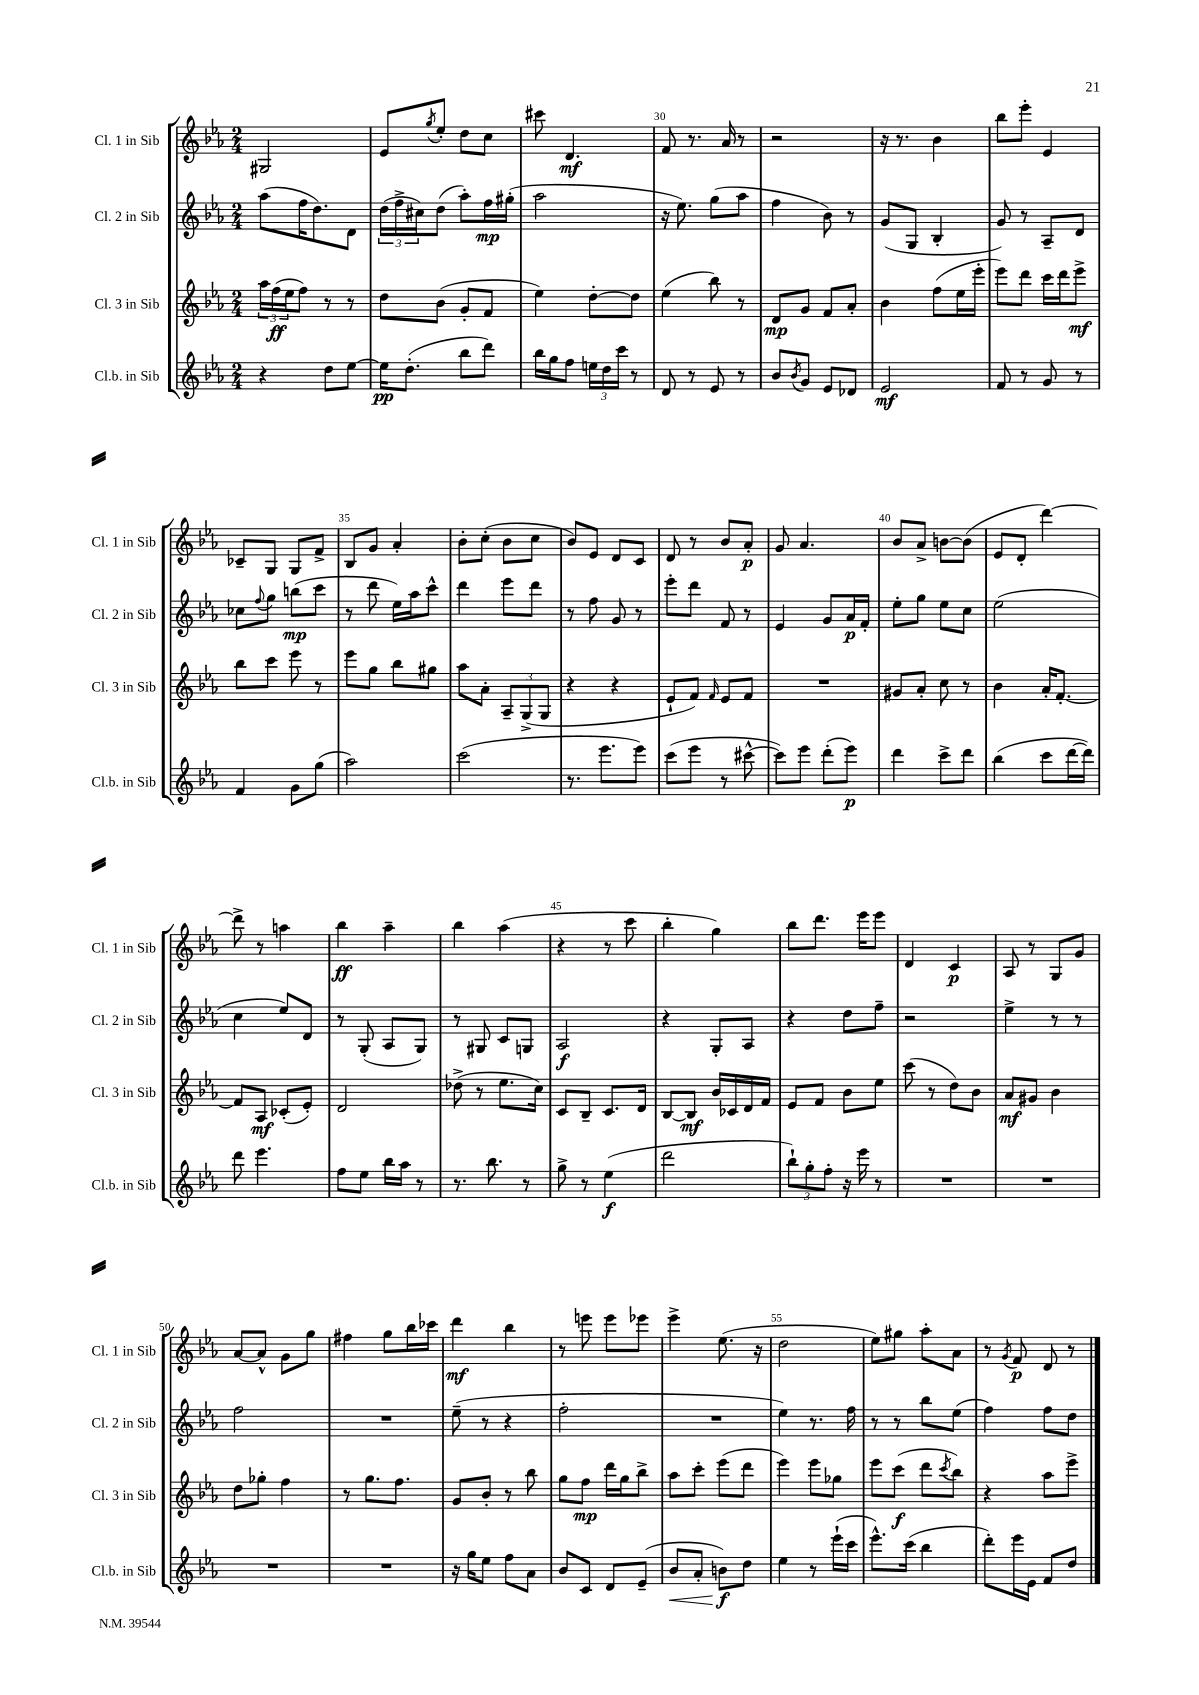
<<
\new StaffGroup <<
\new Staff = "s0" \with { instrumentName = "Cl. 1 in Sib" shortInstrumentName = "Cl. 1 in Sib" } {
    \clef treble \key ees \major \numericTimeSignature \time 2/4
    gis2 |
    ees'8 \acciaccatura { g''8 } ees''8-. d''8 c''8 |
    cis'''8 d'4.\mf |
    f'8 r8. aes'16 r8 |
    r2 |
    r16 r8. bes'4 |
    bes''8 ees'''8-. ees'4 |
    ces'8-- g8 g8 f'8-> |
    bes8 g'8 aes'4-. |
    bes'8-. c''8-.( bes'8 c''8 |
    bes'8) ees'8 d'8 c'8 |
    d'8 r8 bes'8 aes'8-.\p |
    g'8 aes'4. |
    bes'8 aes'8-> b'8~ b'8( |
    ees'8 d'8-. d'''4~) |
    d'''8-> r8 a''4 |
    bes''4\ff aes''4-- |
    bes''4 aes''4( |
    r4 r8 c'''8 |
    bes''4-. g''4) |
    bes''8 d'''8. ees'''16 ees'''8 |
    d'4 c'4\p |
    aes8 r8 g8 g'8 |
    aes'8~ aes'8-^ g'8 g''8 |
    fis''4 g''8 bes''16 ces'''16 |
    d'''4\mf bes''4 |
    r8 e'''8 e'''8 ees'''8 |
    ees'''4-> ees''8.( r16 |
    d''2 |
    ees''8) gis''8 aes''8-. aes'8 |
    r8 \acciaccatura { g'8 } f'8\p d'8 r8 \bar "|." |
}
\new Staff = "s1" \with { instrumentName = "Cl. 2 in Sib" shortInstrumentName = "Cl. 2 in Sib" } {
    \clef treble \key ees \major \numericTimeSignature \time 2/4
    aes''8( f''16 d''8.) d'8 |
    \tuplet 3/2 { d''16( f''16-> cis''16) } d''8( aes''8-.) f''16\mp gis''16-.( |
    aes''2 |
    r16 ees''8.) g''8( aes''8 |
    f''4 bes'8) r8 |
    g'8( g8 bes4-. |
    g'8) r8 aes8-- d'8 |
    ces''8 \appoggiatura { f''8 } g''8 b''8\mp( c'''8 |
    r8 d'''8 ees''16) aes''16 c'''8-^ |
    d'''4 ees'''8 d'''8 |
    r8 f''8 g'8 r8 |
    ees'''8-. d'''8 f'8 r8 |
    ees'4 g'8 aes'16\p f'16-. |
    ees''8-. g''8 ees''8 c''8 |
    ees''2( |
    c''4 ees''8) d'8 |
    r8 g8-.( aes8 g8) |
    r8 gis8 c'8 g8 |
    aes2\f |
    r4 g8-. aes8 |
    r4 d''8 f''8-- |
    r2 |
    ees''4-> r8 r8 |
    f''2 |
    R2 |
    ees''8--( r8 r4 |
    f''2-. |
    R2 |
    ees''4) r8. f''16 |
    r8 r8 bes''8 ees''8( |
    f''4) f''8 d''8 \bar "|." |
}
\new Staff = "s2" \with { instrumentName = "Cl. 3 in Sib" shortInstrumentName = "Cl. 3 in Sib" } {
    \clef treble \key ees \major \numericTimeSignature \time 2/4
    \tuplet 3/2 { aes''16 f''16\ff( ees''16 } f''8) r8 r8 |
    d''8 bes'8( g'8-. f'8 |
    ees''4) d''8~-. d''8 |
    ees''4( bes''8) r8 |
    d'8\mp g'8 f'8 aes'8-. |
    bes'4 f''8( ees''16 ees'''16-. |
    ees'''8) d'''8 c'''16 d'''16 ees'''8->\mf |
    bes''8 c'''8 ees'''8 r8 |
    ees'''8 g''8 bes''8 gis''8 |
    aes''8 aes'8-. \tuplet 3/2 { aes8-- g8->( g8 } |
    r4 r4 |
    ees'8-! f'8) \grace { f'16 } ees'8 f'8 |
    R2 |
    gis'8 aes'8-. c''8 r8 |
    bes'4 aes'16-. f'8.~-. |
    f'8 aes8\mf ces'8-.( ees'8-.) |
    d'2 |
    des''8->( r8 ees''8. c''16) |
    c'8 bes8-- c'8. d'16 |
    bes8~ bes8\mf bes'16 ces'16 d'16 f'16 |
    ees'8 f'8 bes'8 ees''8 |
    c'''8( r8 d''8) bes'8 |
    aes'8\mf gis'8 bes'4 |
    d''8 ges''8-. f''4 |
    r8 g''8. f''8. |
    g'8 bes'8-. r8 bes''8 |
    g''8 f''8\mp d'''16 g''16 bes''8-> |
    aes''8 c'''8-. ees'''8( d'''8 |
    ees'''4) ees'''8 ges''8 |
    ees'''8 c'''8\f( d'''8 \acciaccatura { c'''8 } bes''8) |
    r4 aes''8 ees'''8-> \bar "|." |
}
\new Staff = "s3" \with { instrumentName = "Cl.b. in Sib" shortInstrumentName = "Cl.b. in Sib" } {
    \clef treble \key ees \major \numericTimeSignature \time 2/4
    r4 d''8 ees''8~ |
    ees''16\pp d''8.-.( bes''8 d'''8) |
    bes''16 g''16 f''8 \tuplet 3/2 { e''16 d''16 c'''16 } r8 |
    d'8 r8 ees'8 r8 |
    bes'8 \acciaccatura { bes'8 } g'8 ees'8 des'8 |
    ees'2\mf |
    f'8 r8 g'8 r8 |
    f'4 g'8 g''8( |
    aes''2) |
    c'''2( |
    r8. ees'''8. ees'''8) |
    c'''8( ees'''8 r8 cis'''8~-^ |
    cis'''8) ees'''8 d'''8-.( ees'''8\p) |
    d'''4 c'''8-> d'''8 |
    bes''4( c'''8 d'''16~ d'''16) |
    d'''8 ees'''4. |
    f''8 ees''8 bes''16 aes''16 r8 |
    r8. bes''8. r8 |
    g''8-> r8 ees''4\f( |
    d'''2 |
    \tuplet 3/2 { bes''8-!) g''8-. f''8-. } r16 ees'''16 r8 |
    R2 |
    R2 |
    R2 |
    R2 |
    r16 g''16 ees''8 f''8 aes'8 |
    bes'8 c'8 d'8 ees'8--( |
    bes'8\< aes'8-. b'8\f\!) d''8 |
    ees''4 r8 ees'''16-!( c'''16 |
    ees'''8.-^) c'''16( bes''4 |
    d'''8-.) ees'''16 ees'16 f'8 d''8 \bar "|." |
}
>>
>>
\layout { \context { \Score currentBarNumber = #27 \override BarNumber.break-visibility = ##(#f #t #t) barNumberVisibility = #(every-nth-bar-number-visible 5) } }
